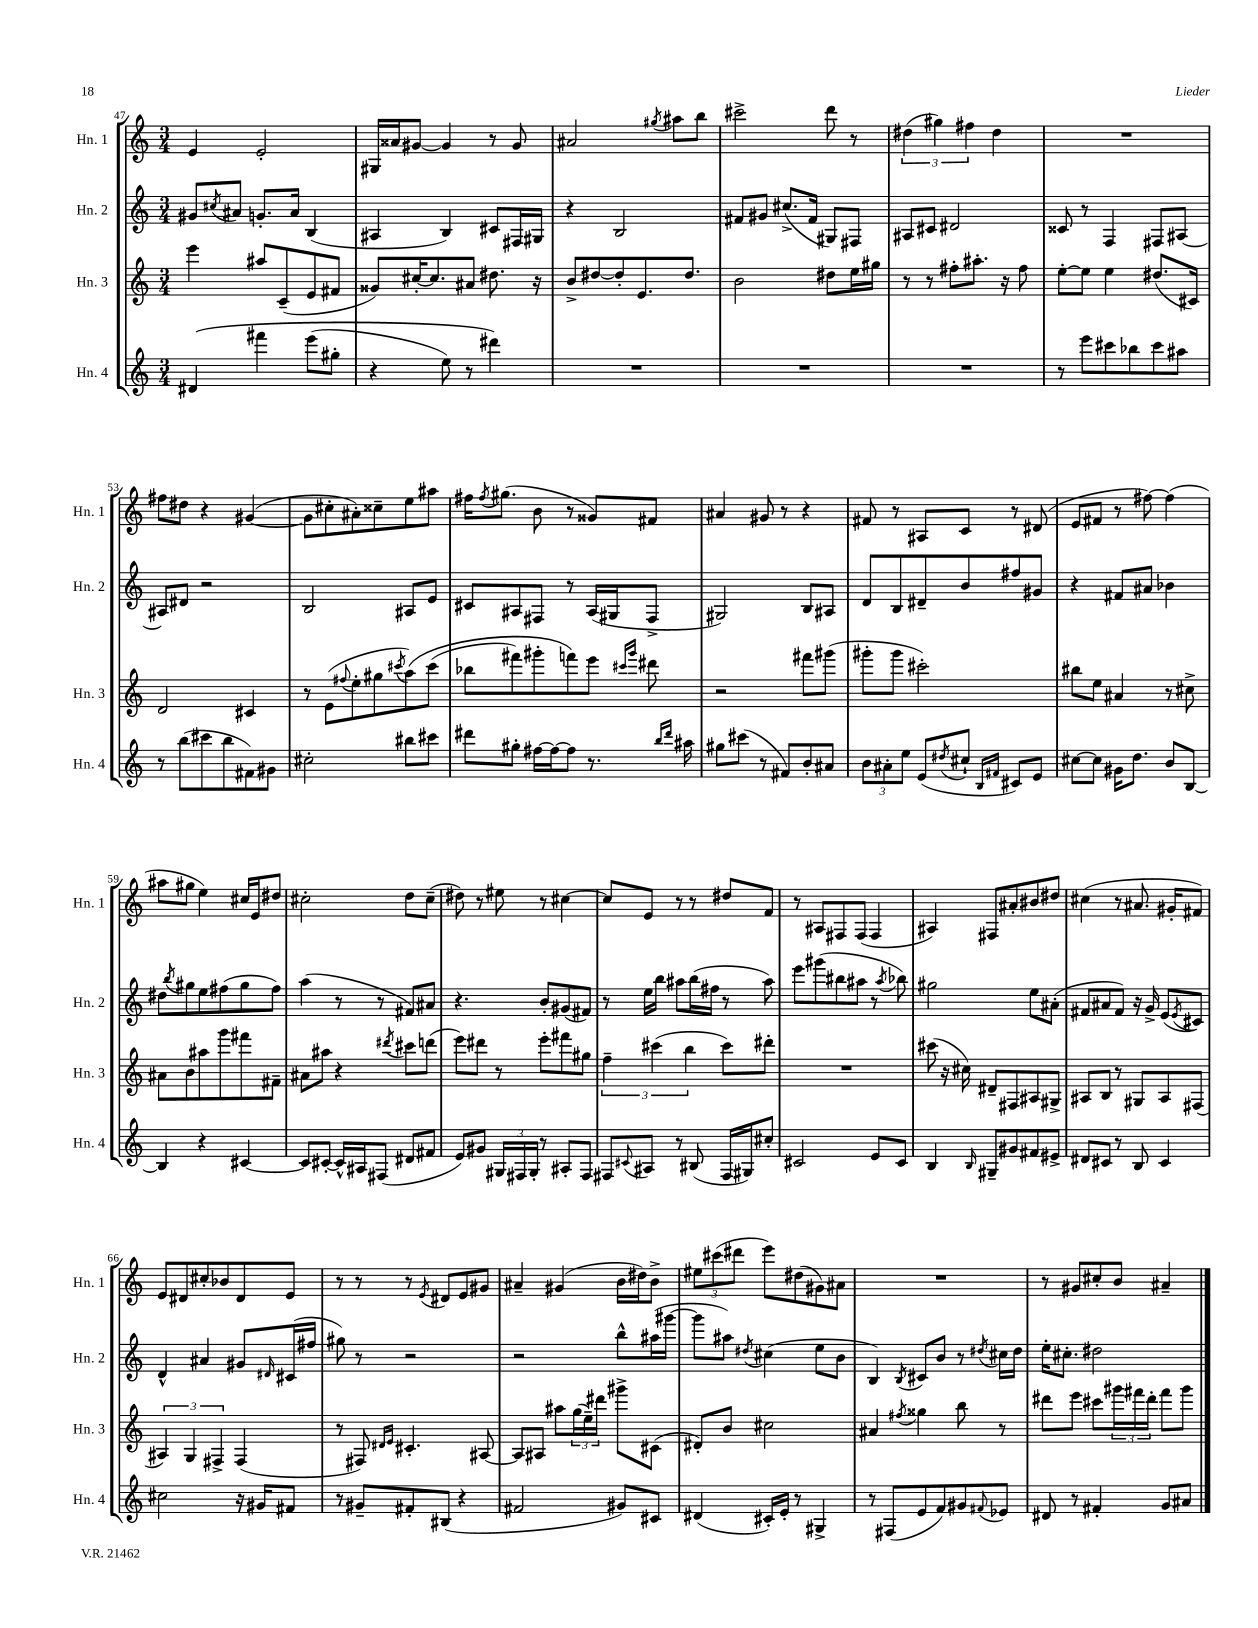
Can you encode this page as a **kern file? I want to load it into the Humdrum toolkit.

**kern	**kern	**kern	**kern
*staff4	*staff3	*staff2	*staff1
*clefG2	*clefG2	*clefG2	*clefG2
*k[]	*k[]	*k[]	*k[]
*M3/4	*M3/4	*M3/4	*M3/4
&(4d#/	4eee\	8g#/L	4e/
.	.	8qcc#/	.
.	.	8a#/J	.
4fff#\	8aa#/L	8.g'/L	2e'/
.	(8c~/	.	.
.	.	16a#/Jk	.
(8eee\L	8e/	(4B/	.
8gg#'\J	8f#/J	.	.
=	=	=	=
4r	8g##/L)	4A#/	16G#/LL
.	.	.	16a##/J
.	[16cc#'/K	.	[8g#/J
.	8.cc#/]	.	.
8ee\)	.	4B/)	4g#/]
8r	8a#/J	.	.
4ddd#\&)	8.dd#\	8c#/L	8r
.	.	16F#/L	8g#/
.	16r	16G#/JJ	.
=	=	=	=
2.r	8b^/L	4r	2a#/
.	[8dd#/	.	.
.	8dd#'/]	2B/	.
.	8.e/	.	.
.	.	.	8qgg#/
.	.	.	8aa#\L
.	8.dd#/J	.	.
.	.	.	8bb\J
=	=	=	=
2.r	2b\	8f#/L	2ccc#^\
.	.	8g#/J	.
.	.	(8.cc#^/L	.
.	.	16f#/Jk	.
.	8dd#\L	8G#/L)	8ddd\
.	16ee\L	8F#/J	8r
.	16gg#\JJ	.	.
=	=	=	=
2.r	8r	8A#/L	(6dd#\
.	8r	8c#/J	.
.	.	.	6gg#\)
.	8ff#'\L	2d#/	.
.	.	.	6ff#\
.	8.aa#'\J	.	.
.	.	.	4dd#\
.	16r	.	.
.	8ff#\	.	.
=	=	=	=
8r	[8ee'\L	8c##/	2.r
8eee\L	8ee\]J	8r	.
8ccc#\	4ee\	4F/	.
8bb-\	.	.	.
8ccc#\	(8.dd#/L	8F#/L	.
8aa#\J	.	[8A#/J	.
.	16c#/Jk)	.	.
=	=	=	=
8r	2d/	8A#/]L	8ff#\L
(8bb\L	.	8d#/J	8dd#\J
8ccc#\	.	2r	4r
8bb\	.	.	.
8f#\)	4c#/	.	([4g#/
8g#\J	.	.	.
=	=	=	=
2cc#'\	8r	2B/	8g#\]L
.	(8e\L	.	8cc#'\
.	8qqff#/	.	.
.	8ee'\	.	8a#'\)
.	8gg#\	.	8cc##~\
.	8qccc#/	.	.
8bb#\L	&(8aa\)	8A#/L	8ee\
8ccc#\J	(8ccc#\J	8e/J	8aa#\J
=	=	=	=
8ddd#\L	8bb-\L	8c#/L	16ff#\LK
.	.	.	8qff#/
.	.	.	(8.gg#\J
8gg#'\J	8fff#\)	8A#/	.
[16ff#\LL	8ggg#'\	8F#/J	8b\
16ff#\_J	.	.	.
8ff#\]J	8fff\&)	8r	8r
8.r	8eee\J	(16A#/LL	8g##/L)
.	.	16G#/J	.
.	16qqccc#/LL	.	.
.	16qqggg#/JJ	.	.
.	8ddd#\	8F#^/J	8f#/J
16qqbb/LL	.	.	.
16qqddd#/JJ	.	.	.
16aa#\	.	.	.
=	=	=	=
8gg#\L	2r	2G#/)	4a#/
(8ccc#\J	.	.	.
8r	.	.	8g#/
8f#/L)	.	.	8r
8b'/	8fff#\L	8B/L	4r
8a#/J	(8ggg#\J	8A#/J	.
=	=	=	=
12b\L	8ggg#'\L	8d/L	8f#/
12a#'\	.	.	.
.	8ggg#\J	8B/	8r
12ee\J	.	.	.
(8e/L	2ccc#'\)	8d#~/	8A#/L
8qdd#/	.	.	.
8cc#`/J	.	8b/	8c/J
16qqB/LL	.	.	.
16qqf#/JJ	.	.	.
8c#/L)	.	8ff#/	8r
8e/J	.	8g#/J	(8d#/
=	=	=	=
[8cc#\L	8bb#\L	4r	8e/L
8cc#\]J	8ee\J	.	8f#/J
16g#\LK	4a#/	8f#/L	8r
8.dd\J	.	.	.
.	.	8a#/J	[8ff#\)
8b/L	8r	4b-\	(4ff#\]
[8B/J	8cc#^\	.	.
=	=	=	=
4B/]	8a#\L	8dd#\L	8aa#\L
.	.	8qbb/	.
.	8b\	8gg#\	8gg#\J
4r	8aa#\	8ee\	4ee\)
.	8ggg\	(8ff#\	.
[4c#/	8fff#\	8gg#\	16cc#/LL
.	.	.	16e/J
.	8f#~\J	8ff#\J)	8dd#/J
=	=	=	=
8c#/]L	8a#\L	(4aa\	2cc#'\
[8c#'/J	8aa#\J	.	.
16c#^^/]LL	4r	8r	.
16A#/J	.	.	.
(8F#/J	.	8r	.
.	8qddd#/	.	.
8d#/L	8ccc#\L	8f#/L)	8dd\L
8f#/J	(8ddd\J	8a#/J	(8cc#~\J
=	=	=	=
8e/L)	8eee\L)	4.r	8dd#\)
8g#/J	8ddd#\J	.	8r
24G#/LL	8r	.	8ee#\
24F#/	.	.	.
24G#'/JJ	.	.	.
8r	8eee'\L	8b'/L	8r
8A#'/L	8fff#\	(8g#/	[4cc#\
8F#/J	8gg#\J	8f#/J)	.
=	=	=	=
8F#/L	6ff~\	8r	8cc#/]L
8qqc#/	.	.	.
8A#/J	.	16ee\LL	8e/J
.	(6ccc#\	.	.
.	.	16bb\JJ	.
8r	.	8aa#\L	8r
.	6bb\	.	.
(8B#/	.	(16bb\L	8r
.	.	16ff#\JJ	.
16F#/LL	8ccc#\L)	8r	8dd#/L
16G#/J)	.	.	.
8cc#'/J	8ddd#'\J	8aa#\)	8f/J
=	=	=	=
2c#/	2.r	8eee\L	8r
.	.	(8ggg#\	8A#/L
.	.	8bb#\	8F#/
.	.	8aa#\J	(8F#/J
8e/L	.	8r	4F#/
.	.	8qaa#/	.
8c#/J	.	8bb-\)	.
=	=	=	=
4B/	(8ccc#\	2gg#\	4A#/)
.	16r	.	.
.	16cc#\)	.	.
16qqB/	.	.	.
8G#~/L	8d#~/L	.	8F#/L
8g#/	8F#/	.	8a#'/
8f#/	8A#/	8ee\L	8b#/
8e#^/J	8G#^/J	(8a#'\J	8dd#/J
=	=	=	=
8d#/L	8A#/L	8f#/L	(4cc#\
8c#/J	8B/J	8a#/	.
8r	8r	8f#/J)	8r
8B/	8G#/L	16r	8.a#/
.	.	16g^/	.
4c#/	8A#/	(8e/L	.
.	.	.	16g#'/LK
.	.	8qe/	.
.	(8F#/J	8c#/J)	8f#/J)
=	=	=	=
2cc#\	6A#/)	4d^^/	8e/L
.	.	.	8d#/
.	6G/	.	.
.	.	4a#/	8cc#'/
.	6F#^/	.	.
.	.	.	8b-/
16r	(4F#/	8g#/L	8d#/
16g#/LK	.	.	.
.	.	16qqd#/	.
8f#/J	.	(16c#/L	8e/J
.	.	16ff#/JJ	.
=	=	=	=
8r	8r	8gg#\)	8r
8g#~/L	8F#/)	8r	8r
.	16qqd#/LL	.	.
.	16qqe/JJ	.	.
8f#'/	4.c#'/	2r	8r
.	.	.	8qe/
(8B#/J	.	.	8d#/L
4r	.	.	8e/
.	[8A#/	.	8g#/J
=	=	=	=
2f#/	8A#/]L	2r	4a#~/
.	8A#/J	.	.
.	8aa#\L	.	(4g#/
.	(24gg\L	.	.
.	24ee~\)	.	.
.	24ddd#\JJ	.	.
8g#/L)	8ggg#^\L	8bb^^\L	16b\LL
.	.	.	16dd#\J)
8c#/J	(8c#\J	(16aa#\L	8b^\J
.	.	[16ggg#\JJ	.
=	=	=	=
(4d#/	8d#'/L)	8ggg#\]L	12ee#\L
.	.	.	(12ccc#\
.	8b/J	8aa#\J)	.
.	.	.	12ddd#\J
.	.	8qdd#/	.
16c#'/LL)	2cc#\	(4cc#\	8eee\L)
16e'/JJ	.	.	.
8r	.	.	(8dd#\
4G#^/	.	8ee\L	8g#\)
.	.	8b\J	8a#\J
=	=	=	=
8r	4a#/	4B/)	2.r
(8F#/L	.	.	.
.	8qff#/	8qB/	.
8e/	4gg##\	8c#/L	.
8f/)	.	8b/J	.
8g#/	8bb\	8r	.
8qqf#/	.	8qdd#/	.
8e-/J	8r	16cc#\LL	.
.	.	16dd#\JJ	.
=	=	=	=
8d#/	8ddd#\L	16ee'\LK	8r
.	.	8.cc#'\J	.
8r	8eee\J	.	8g#/L
4f#'/	8ccc#\L	2dd#\	8cc#'/
.	24ggg#\L	.	8b/J
.	24fff#\	.	.
.	24ddd#'\JJ	.	.
8g/L	8fff#\L	.	4a#~/
8a#/J	8ggg#\J	.	.
==	==	==	==
*-	*-	*-	*-
